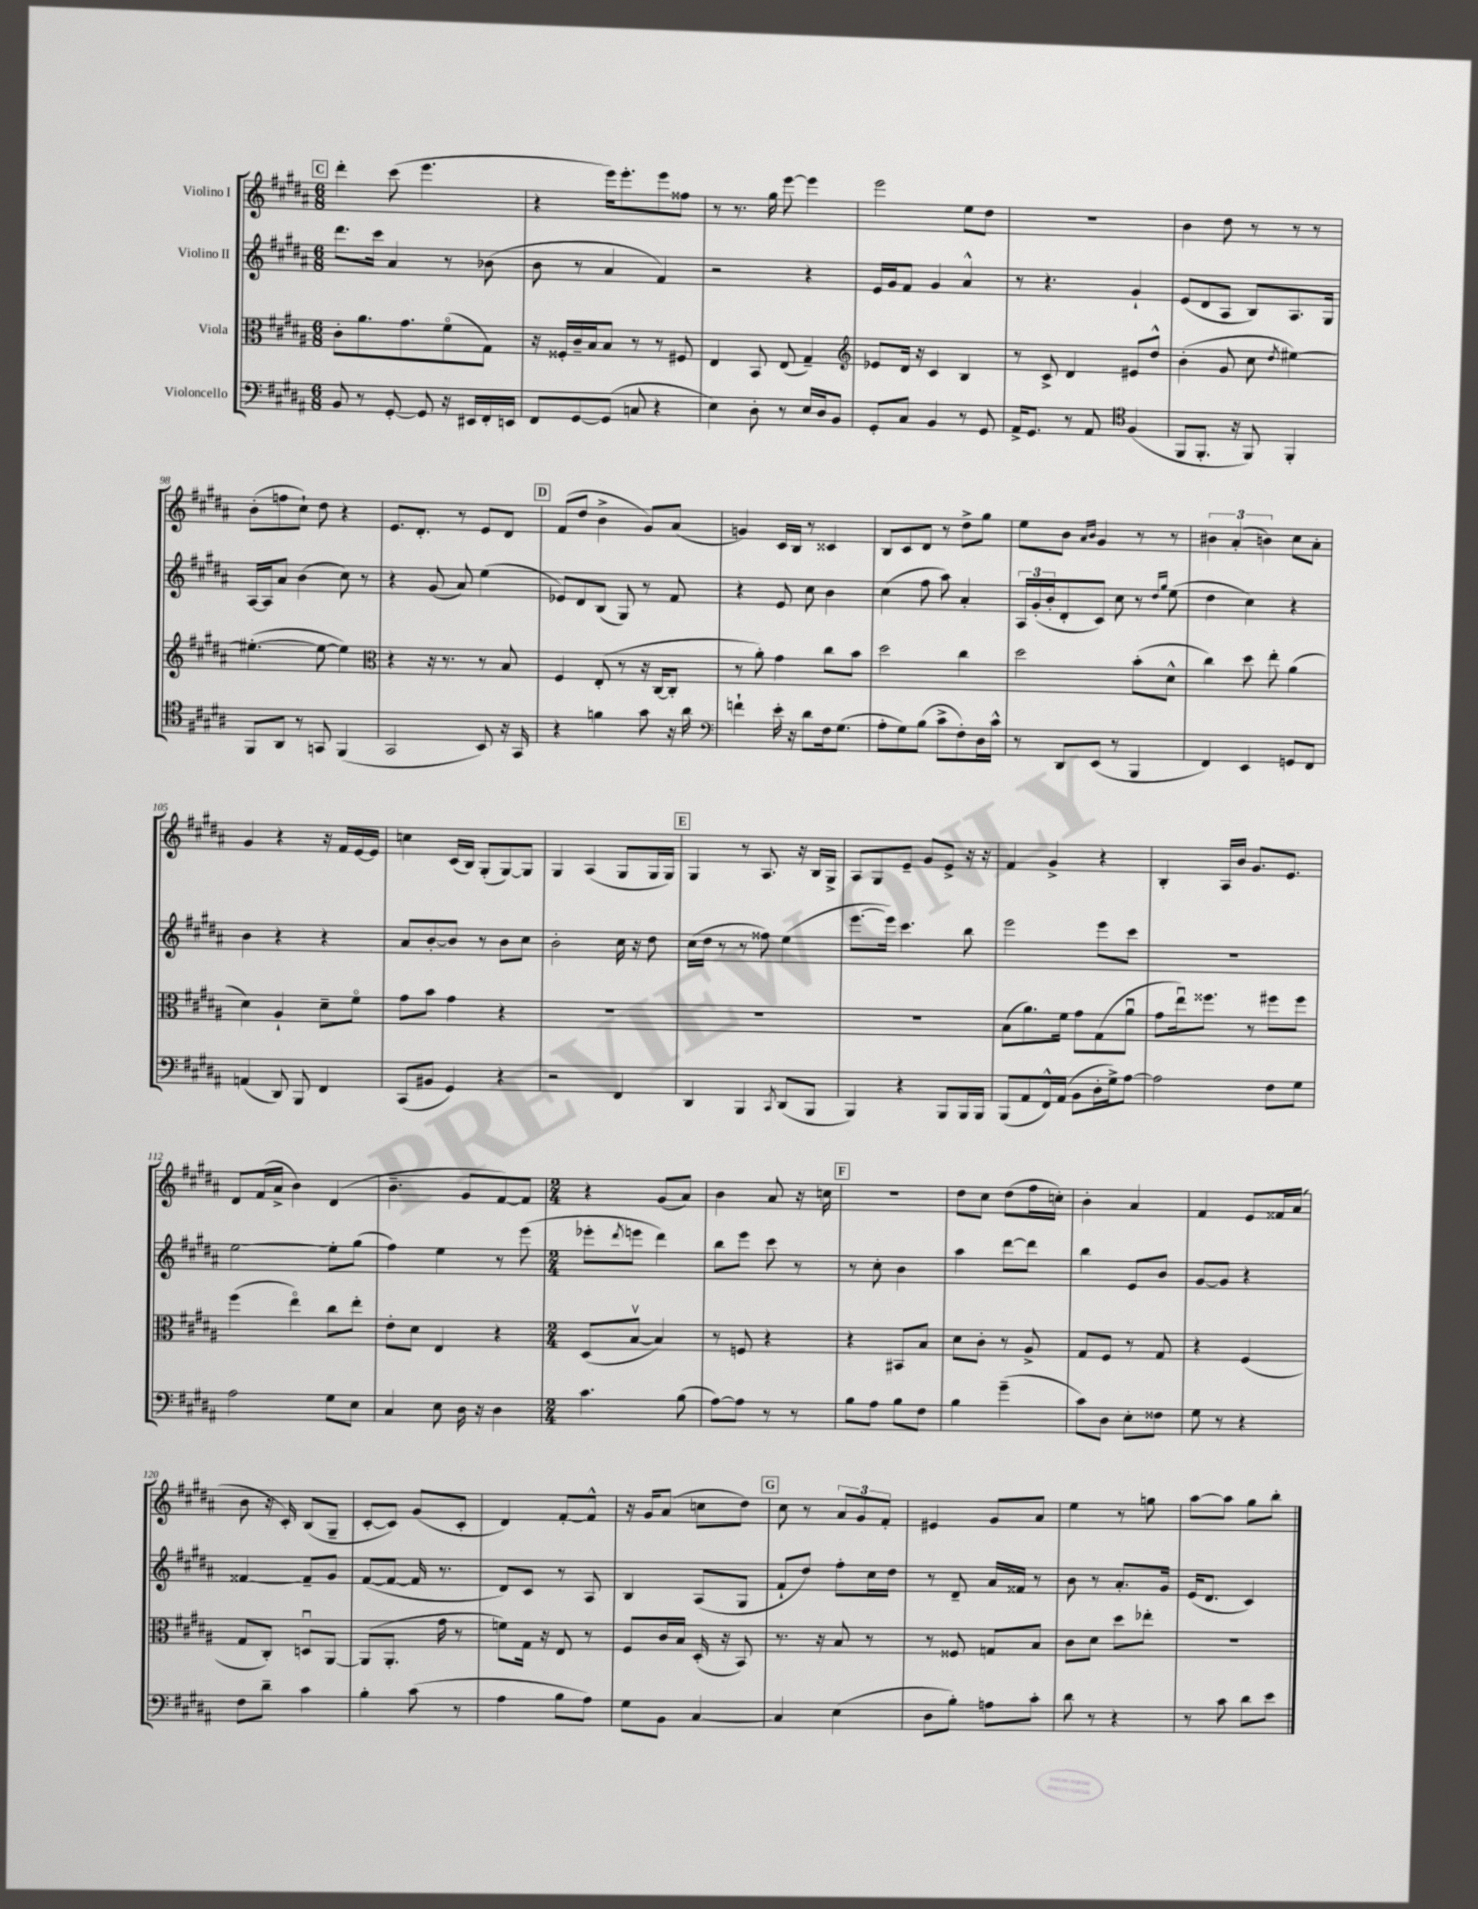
<<
\new StaffGroup <<
\new Staff = "s0" \with { instrumentName = "Violino I" } {
    \clef treble \key b \major \numericTimeSignature \time 6/8
    \mark \markup { \box "C" } dis'''4-. cis'''8( e'''4. |
    r4 e'''16) e'''8.-. e'''8 fisis''8 |
    r8 r8. gis''16 e'''8~ e'''4 |
    e'''2 e''8 dis''8 |
    R2. |
    b'4 dis''8 r8 r8 r8 |
    b'8-.( f''8 cis''8-!) dis''8 r4 |
    e'8. dis'8.-. r8 e'8 dis'8 |
    \mark \markup { \box "D" } fis'8( dis''8 b'4-> gis'8) ais'8( |
    g'4) cis'16 b16 r8 cisis'4 |
    b8 cis'8 dis'8 r8 dis''8-> gis''8 |
    e''8 b'8 \grace { ais'16 b'16 } gis'4 r8 r8 |
    \tuplet 3/2 { bis'4 ais'4-.( b'4) } cis''8 ais'8-. |
    gis'4 r4 r16 fis'16 e'16~ e'16 |
    c''4 cis'16( b16) gis8-.( gis8~) gis8 |
    gis4 ais4( gis8 gis16 gis16) |
    \mark \markup { \box "E" } gis4 r8 ais8. r16 b16 gis16-> |
    ais8 gis8 e'8-- gis'8 e'8-> r16 r16 |
    fis'4 gis'4-> r4 |
    b4-. ais16 b'16 gis'8. e'8. |
    dis'8 fis'16( ais'16-> b'4) dis'4( |
    b'4.-- gis'8 fis'8~) fis'8 |
    \numericTimeSignature \time 2/4 r4 gis'8( ais'8) |
    b'4 ais'8 r16 c''16 |
    \mark \markup { \box "F" } r2 |
    dis''8 cis''8 dis''8( fis''16 c''16-.) |
    b'4-. ais'4 |
    fis'4 e'8 fisis'16 ais'16( |
    b'8 r16 cis'16-.) b8( gis8-- |
    cis'8~-. cis'8) gis'8( cis'8-. |
    dis'4) fis'8~-. fis'8-^ |
    r16 gis'16 ais'8( c''8 dis''8) |
    \mark \markup { \box "G" } cis''8 r8 \tuplet 3/2 { ais'8 gis'8 fis'8-. } |
    eis'4 gis'8 ais'8 |
    e''4 r8 g''8 |
    ais''8~ ais''8 gis''8 b''8-. \bar "|." |
}
\new Staff = "s1" \with { instrumentName = "Violino II" } {
    \clef treble \key b \major \numericTimeSignature \time 6/8
    \mark \markup { \box "C" } dis'''8. cis'''16 ais'4 r8 bes'8( |
    b'8 r8 ais'4 fis'4) |
    r2 r4 |
    e'16 gis'16 fis'8 gis'4 ais'4-^ |
    r8 r4. gis'4-! |
    e'8( dis'8 ais8 b8) ais8. gis16 |
    ais16~ ais16 ais'8 b'4( cis''8) r8 |
    r4 gis'8( ais'8) e''4( |
    \mark \markup { \box "D" } ees'8) dis'8 b8( gis8) r8 fis'8 |
    r4 e'8 cis''8 b'4 |
    cis''4( fis''8 ais''8) ais'4-. |
    \tuplet 3/2 { ais16 gis'16-.( b'16-. } dis'8-. cis'8) cis''8 r8 \grace { dis''16 gis''16 } e''8( |
    dis''4 cis''4) r4 |
    b'4 r4 r4 |
    ais'8 b'8~-. b'8 r8 b'8 cis''8 |
    b'2-. cis''16 r16 dis''8 |
    \mark \markup { \box "E" } cis''16( dis''16 r8 r8 fisis''8) e''4( |
    e'''8.~ e'''16) cis'''4. b''8 |
    e'''2 e'''8 cis'''8 |
    R2. |
    e''2~ e''8-. gis''8( |
    fis''4) e''4 r8 e'''8( |
    \numericTimeSignature \time 2/4 ees'''8-. \acciaccatura { dis'''8 } e'''8 dis'''4) |
    b''8 e'''8 cis'''8 r8 |
    \mark \markup { \box "F" } r8 cis''8-. b'4 |
    ais''4 dis'''8~ dis'''8 |
    b''4 e'8 b'8 |
    gis'8~ gis'8 r4 |
    fisis'4~ fisis'8-- gis'8 |
    fis'8~( fis'8~ fis'16 r8. |
    dis'8) cis'8 r8 ais8 |
    b4 ais8( gis8 |
    \mark \markup { \box "G" } fis'8-! dis''8) fis''8-. cis''16 dis''16 |
    r8 dis'8-- ais'16 fisis'16 r8 |
    b'8 r8 ais'8.-. gis'16 |
    e'16( dis'8. cis'4) \bar "|." |
}
\new Staff = "s2" \with { instrumentName = "Viola" } {
    \clef alto \key b \major \numericTimeSignature \time 6/8
    \mark \markup { \box "C" } cis'8-. ais'8. gis'8. fis'8\flageolet( gis8) |
    r16 fisis16-. cis'16-- b16 b8 r8 r8 fis8 |
    e4 b,8 e8( gis4--) |
    \clef treble ees'8 dis'16 r16 cis'4 b4 |
    r8 cis'8-> dis'4 eis'8 dis''8-^ |
    b'4-.( gis'8 cis''8 \acciaccatura { dis''8 } eis''4~) |
    eis''4.~-.( eis''8~ eis''4) |
    \clef alto r4 r16 r8. r8 b8 |
    \mark \markup { \box "D" } fis4 e8-.( r8 r16 cis16~ cis8-. |
    r8 ais'8-.) gis'4 cis''8 b'8 |
    dis''2 cis''4 |
    dis''2 b'8-.( dis'8-^ |
    cis''4) dis''8 e''8-. ais'4( |
    dis'4) ais4-! dis'8-- fis'8\flageolet |
    gis'8 b'8 gis'4 r4 |
    R2. |
    \mark \markup { \box "E" } R2. |
    R2. |
    b8( ais'8.) fis'16 gis'8 gis8( ais'8\downbow |
    gis'8 e''16\downbow) fisis''8. r8 fis''8 fis''8 |
    fis''4( e''4\flageolet) cis''8 e''8-. |
    e'8-. dis'8 e4 r4 |
    \numericTimeSignature \time 2/4 dis8( b8~\upbow b4) |
    r8 f8 r4 |
    \mark \markup { \box "F" } r4 bis,8 b8 |
    dis'8 cis'8-. r8 ais8-> |
    gis8 fis8 r8 gis8 |
    r4 fis4( |
    gis8 cis8-.) d8\downbow ais,8~ |
    ais,8( ais,8.-. gis'16 r8 |
    f'8) gis16 r16 e8 r8 |
    fis8 cis'16 b16 dis16-.( r16 b,8) |
    \mark \markup { \box "G" } r8. r16 b8 r8 |
    r8 fisis8 g8 b8 |
    cis'8 dis'8 dis''8 ees''8-. |
    R2 \bar "|." |
}
\new Staff = "s3" \with { instrumentName = "Violoncello" } {
    \clef bass \key b \major \numericTimeSignature \time 6/8
    \mark \markup { \box "C" } b,8 r8 gis,8~-. gis,8 r16 eis,16 fis,16-. e,16 |
    fis,8 gis,8~ gis,8( c8 r4 |
    e4) dis8-. r8 e16 dis16 b,8 |
    gis,8-. cis8 b,4 r8 gis,8 |
    ais,16-> gis,8. r8 ais,8 \clef tenor fis4( |
    fis,8 fis,8.-. r16 fis,8) fis,4-. |
    fis,8 ais,8 r8 g,8 fis,4( |
    gis,2 b,8) r16 gis,16 |
    \mark \markup { \box "D" } r4 f'4 gis'8 r16 ais'16 |
    \clef bass f'4-! e'16-. r16 dis'8 fis16 gis8.( |
    ais8-. gis8) b8( cis'8-> fis8-.) dis16 cis'16-^ |
    r8 dis,8 e,8( r8 b,,4 |
    fis,4) e,4 g,8 fis,8 |
    a,4( dis,8) b,,8 fis,4 |
    cis,8( bis,8 gis,4) r4 |
    r2 fis,4 |
    \mark \markup { \box "E" } dis,4 b,,4 \acciaccatura { cis,8 } dis,8( b,,8 |
    b,,4) r4 b,,8 b,,16 b,,16 |
    b,,8( ais,8 fis,16-^) ais,16( b,8 dis16-. gis16->) ais8~ |
    ais2 fis8 gis8 |
    ais2 gis8 e8 |
    cis4 e8 dis16 r16 dis4 |
    \numericTimeSignature \time 2/4 cis'4. b8( |
    ais8~) ais8 r8 r8 |
    \mark \markup { \box "F" } b8 ais8 b8 fis8 |
    b4 gis'4--( |
    cis'8) dis8 e8-. fisis8 |
    gis8 r8 r4 |
    fis8 dis'8-- cis'4 |
    b4-. cis'8( r8 |
    ais4 b8 ais8) |
    gis8 b,8 cis4~ |
    \mark \markup { \box "G" } cis4 e4( |
    dis8 b8-.) a8 cis'8-. |
    dis'8 r8 r4 |
    r8 cis'8 dis'8 e'8 \bar "|." |
}
>>
>>
\layout { \context { \Score currentBarNumber = #92 } }
